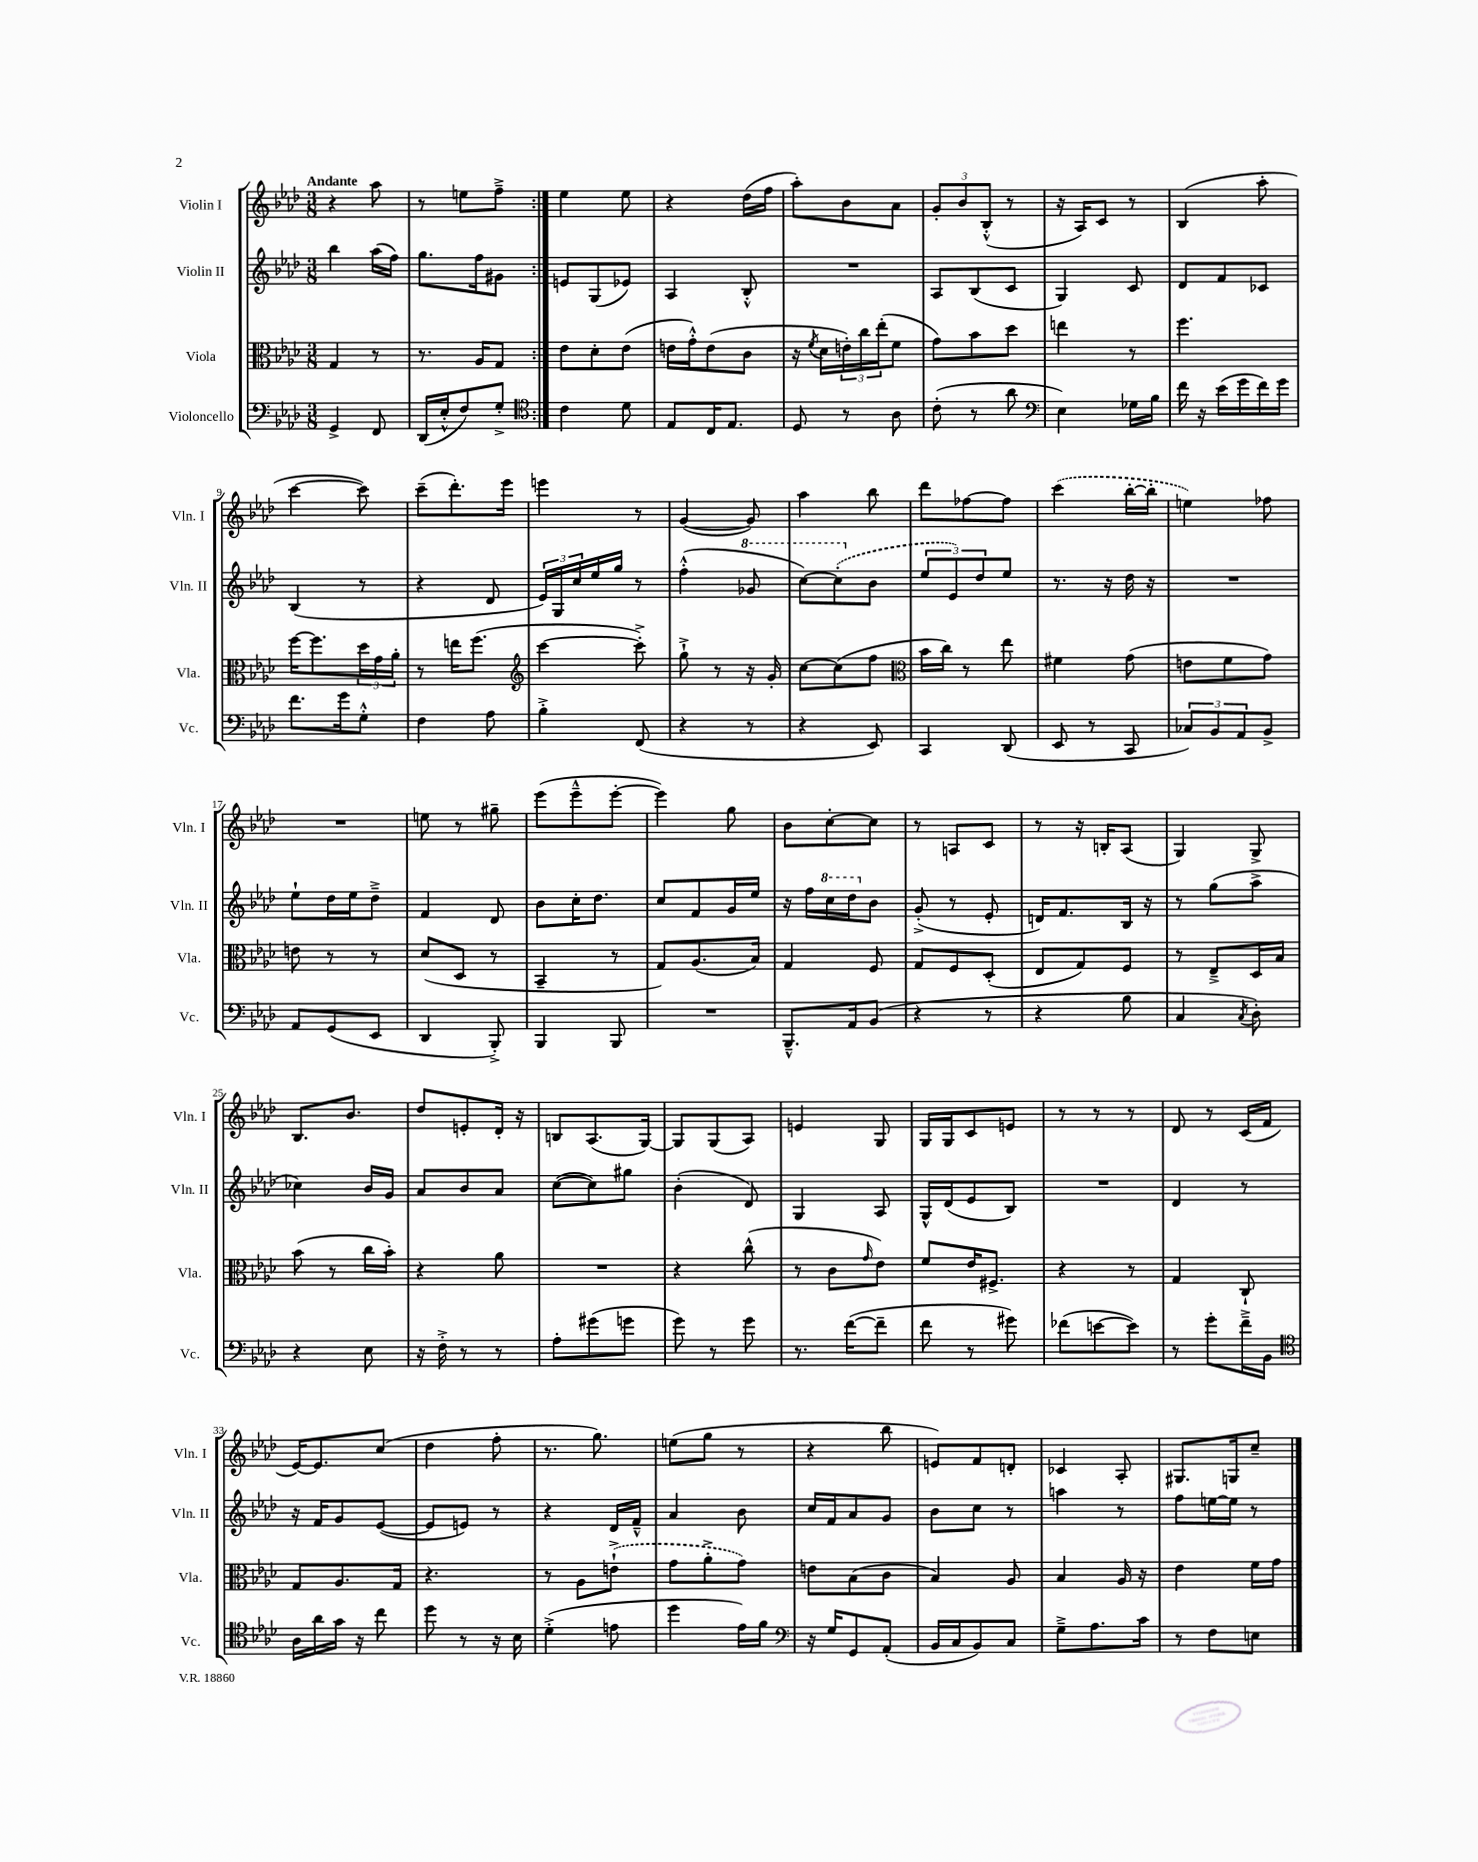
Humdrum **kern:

**kern	**kern	**kern	**kern
*staff4	*staff3	*staff2	*staff1
*clefF4	*clefC3	*clefG2	*clefG2
*k[b-e-a-d-]	*k[b-e-a-d-]	*k[b-e-a-d-]	*k[b-e-a-d-]
*M3/8	*M3/8	*M3/8	*M3/8
4GG^	4G	4bb-	4r
8FF	8r	(16aa-	8aa-
.	.	16ff)	.
=	=	=	=
(16DD-	8.r	8.gg	8r
16E-'^^	.	.	.
8F)	.	.	8ee
.	16A-	16ff	.
8G'^	8G	8g#	8ff~^
=:|!	=:|!	=:|!	=:|!
*clefC4	*	*	*
4c	8e-	8e	4ee-
.	8d-'	(8G	.
8d-	(8e-	8e-)	8ee-
=	=	=	=
8E-	16e	4A-	4r
.	16g'^^)	.	.
16C	(8e	.	.
8.E-	.	.	.
.	8c	8B-'^^	(16dd-
.	.	.	16ff
=	=	=	=
8D-	16r	4.r	8aa-')
.	8qf	.	.
.	16d-	.	.
8r	24e')	.	8b-
.	24cc	.	.
.	(24ee-'	.	.
8A-	8f	.	8a-
=	=	=	=
(8c'	8g)	8A-	12g'
.	.	.	12b-
8r	8b-	(8B-	.
.	.	.	(12B-'^^
8a-	8dd-	8c	8r
=	=	=	=
*clefF4	*	*	*
4E-)	4ee	4G)	16r
.	.	.	16A-)
.	.	.	8c
16G-	8r	8c	8r
16B-	.	.	.
=	=	=	=
16f	4.ff	8d-	(4B-
16r	.	.	.
(16e-	.	8f	.
16g	.	.	.
16f)	.	8c-	8aa-'
16g	.	.	.
=	=	=	=
8.f	[16ff	(4B-	[4ccc
.	8.ff]	.	.
16g	.	.	.
8G'^^	24dd-	8r	8ccc])
.	24g	.	.
.	24a-'	.	.
=	=	=	=
4F	8r	4r	(8ccc~
.	16ee	.	8.ddd-')
.	(8.ff	.	.
8A-	.	8d-	.
.	.	.	16eee-
=	=	=	=
*	*clefG2	*	*
4B-'^	[4ccc	24e-)	4eee
.	.	24G	.
.	.	24cc	.
.	.	16ee-	.
.	.	16gg	.
(8FF	8ccc'^])	8r	8r
=	=	=	=
4r	8gg`^	(4ff'^^	([4g
.	8r	.	.
8r	16r	8gg-	8g])
.	16g'	.	.
=	=	=	=
4r	[8cc	[8ccc)	4aa-
.	(8cc]	(8ccc']	.
8EE-)	8ff	8b-	8bb-
=	=	=	=
*	*clefC3	*	*
4CC	16b-	12ee-	8ddd-
.	16cc)	.	.
.	.	12e-)	.
.	8r	.	[8ff-
.	.	12dd-	.
(8DD-	8ee-	8ee-	8ff-]
=	=	=	=
8EE-	4f#	8.r	(4ccc
8r	.	.	.
.	.	16r	.
8CC	(8g	16dd-	[16bb-'
.	.	16r	16bb-']
=	=	=	=
12C-)	8e	4.r	4ee)
12BB-	.	.	.
.	8f	.	.
12AA-	.	.	.
8BB-^	8g)	.	8ff-
=	=	=	=
8AA-	8e	8ee-`	4.r
(8GG	8r	16dd-	.
.	.	16ee-	.
8EE-	8r	8dd-~^	.
=	=	=	=
4DD-	(8d-	4f	8ee
.	8D-	.	8r
8BBB-'^)	8r	8d-	8gg#~
=	=	=	=
4BBB-	4BB-~	8b-	(8eee-
.	.	16cc'	8eee-~^^
.	.	8.dd-	.
8BBB-	8r	.	[8eee-'
=	=	=	=
4.r	8G)	8cc	4eee-])
.	(8.A-	8f	.
.	.	16g	8gg
.	16B-)	16ee-	.
=	=	=	=
8.BBB-~^^	4G	16r	8b-
.	.	16ff	.
.	.	16ccc	[8cc'
16AA-	.	16ddd-	.
(8BB-	8F	8b-	8cc]
=	=	=	=
4r	8G	(8g'^	8r
.	8F	8r	8A
8r	(8D-'	8e-'	8c
=	=	=	=
4r	8E-	16d)	8r
.	.	8.f	.
.	8G)	.	16r
.	.	.	16B'
8B-	8F	16B-	(8A-
.	.	16r	.
=	=	=	=
4C	8r	8r	4G)
.	8E-~^	(8gg	.
8qC	.	.	.
8D-')	16D-	8aa-^	8G^
.	16B-	.	.
=	=	=	=
4r	(8b-	4cc-)	8.B-
.	8r	.	.
.	.	.	8.b-
8E-	16cc	16b-	.
.	16b-')	16g	.
=	=	=	=
16r	4r	8a-	8dd-
16F'^	.	.	.
8r	.	8b-	8e'
8r	8a-	8a-	16d-'
.	.	.	16r
=	=	=	=
8A-'	4.r	([8cc	8B
(8g#	.	8cc])	(8.A-
8g	.	8gg#	.
.	.	.	[16G)
=	=	=	=
8g)	4r	(4b-'	8G]
8r	.	.	(8G
8g	(8cc^^	8d-)	8A-)
=	=	=	=
8.r	8r	4G	4e
.	8c	.	.
([16f	.	.	.
.	16qqg	.	.
8f~]	8e-)	8A-	8G
=	=	=	=
8f	8f	16G^^	16G
.	.	(16d-	16G
8r	16e-	8e-	8c
.	8.F#^	.	.
8g#)	.	8B-)	8e
=	=	=	=
(8f-	4r	4.r	8r
[8e	.	.	8r
8e])	8r	.	8r
=	=	=	=
8r	4G	4d-	8d-
8g'	.	.	8r
16f~^	8C`	8r	(16c
16BB-	.	.	16f
=	=	=	=
*clefC4	*	*	*
16A-	8G	16r	[16e-)
16a-	.	16f	8.e-]
16g	8.A-	8g	.
16r	.	.	.
8cc	.	([8e-	(8cc
.	16G	.	.
=	=	=	=
8dd-	4.r	8e-]	4dd-
8r	.	8e)	.
16r	.	8r	8ff'
16B-	.	.	.
=	=	=	=
(4d-'^	8r	4r	8.r
.	8A-	.	.
.	.	.	8.gg)
8e	(8e`^	16d-	.
.	.	16f~^^	.
=	=	=	=
4dd-	8g	4a-	(8ee
.	8a-'^	.	8gg
16e-)	8g)	8b-	8r
16f	.	.	.
=	=	=	=
*clefF4	*	*	*
16r	8e	16cc	4r
16G	.	16f	.
8GG	(8B-	8a-	.
(8AA-'	8c	8g	8bb-
=	=	=	=
16BB-	4B-)	8b-	8e)
16C	.	.	.
8BB-)	.	8cc	8f
8C	8A-	8r	8d'
=	=	=	=
8G~^	4B-	4aa	4c-
8.A-	.	.	.
.	16A-	8r	8A-'
16c	16r	.	.
=	=	=	=
8r	4e-	8ff	8.G#
8F	.	[16ee	.
.	.	16ee]	16G
8E	16f	8r	8cc~
.	16g	.	.
==	==	==	==
*-	*-	*-	*-
